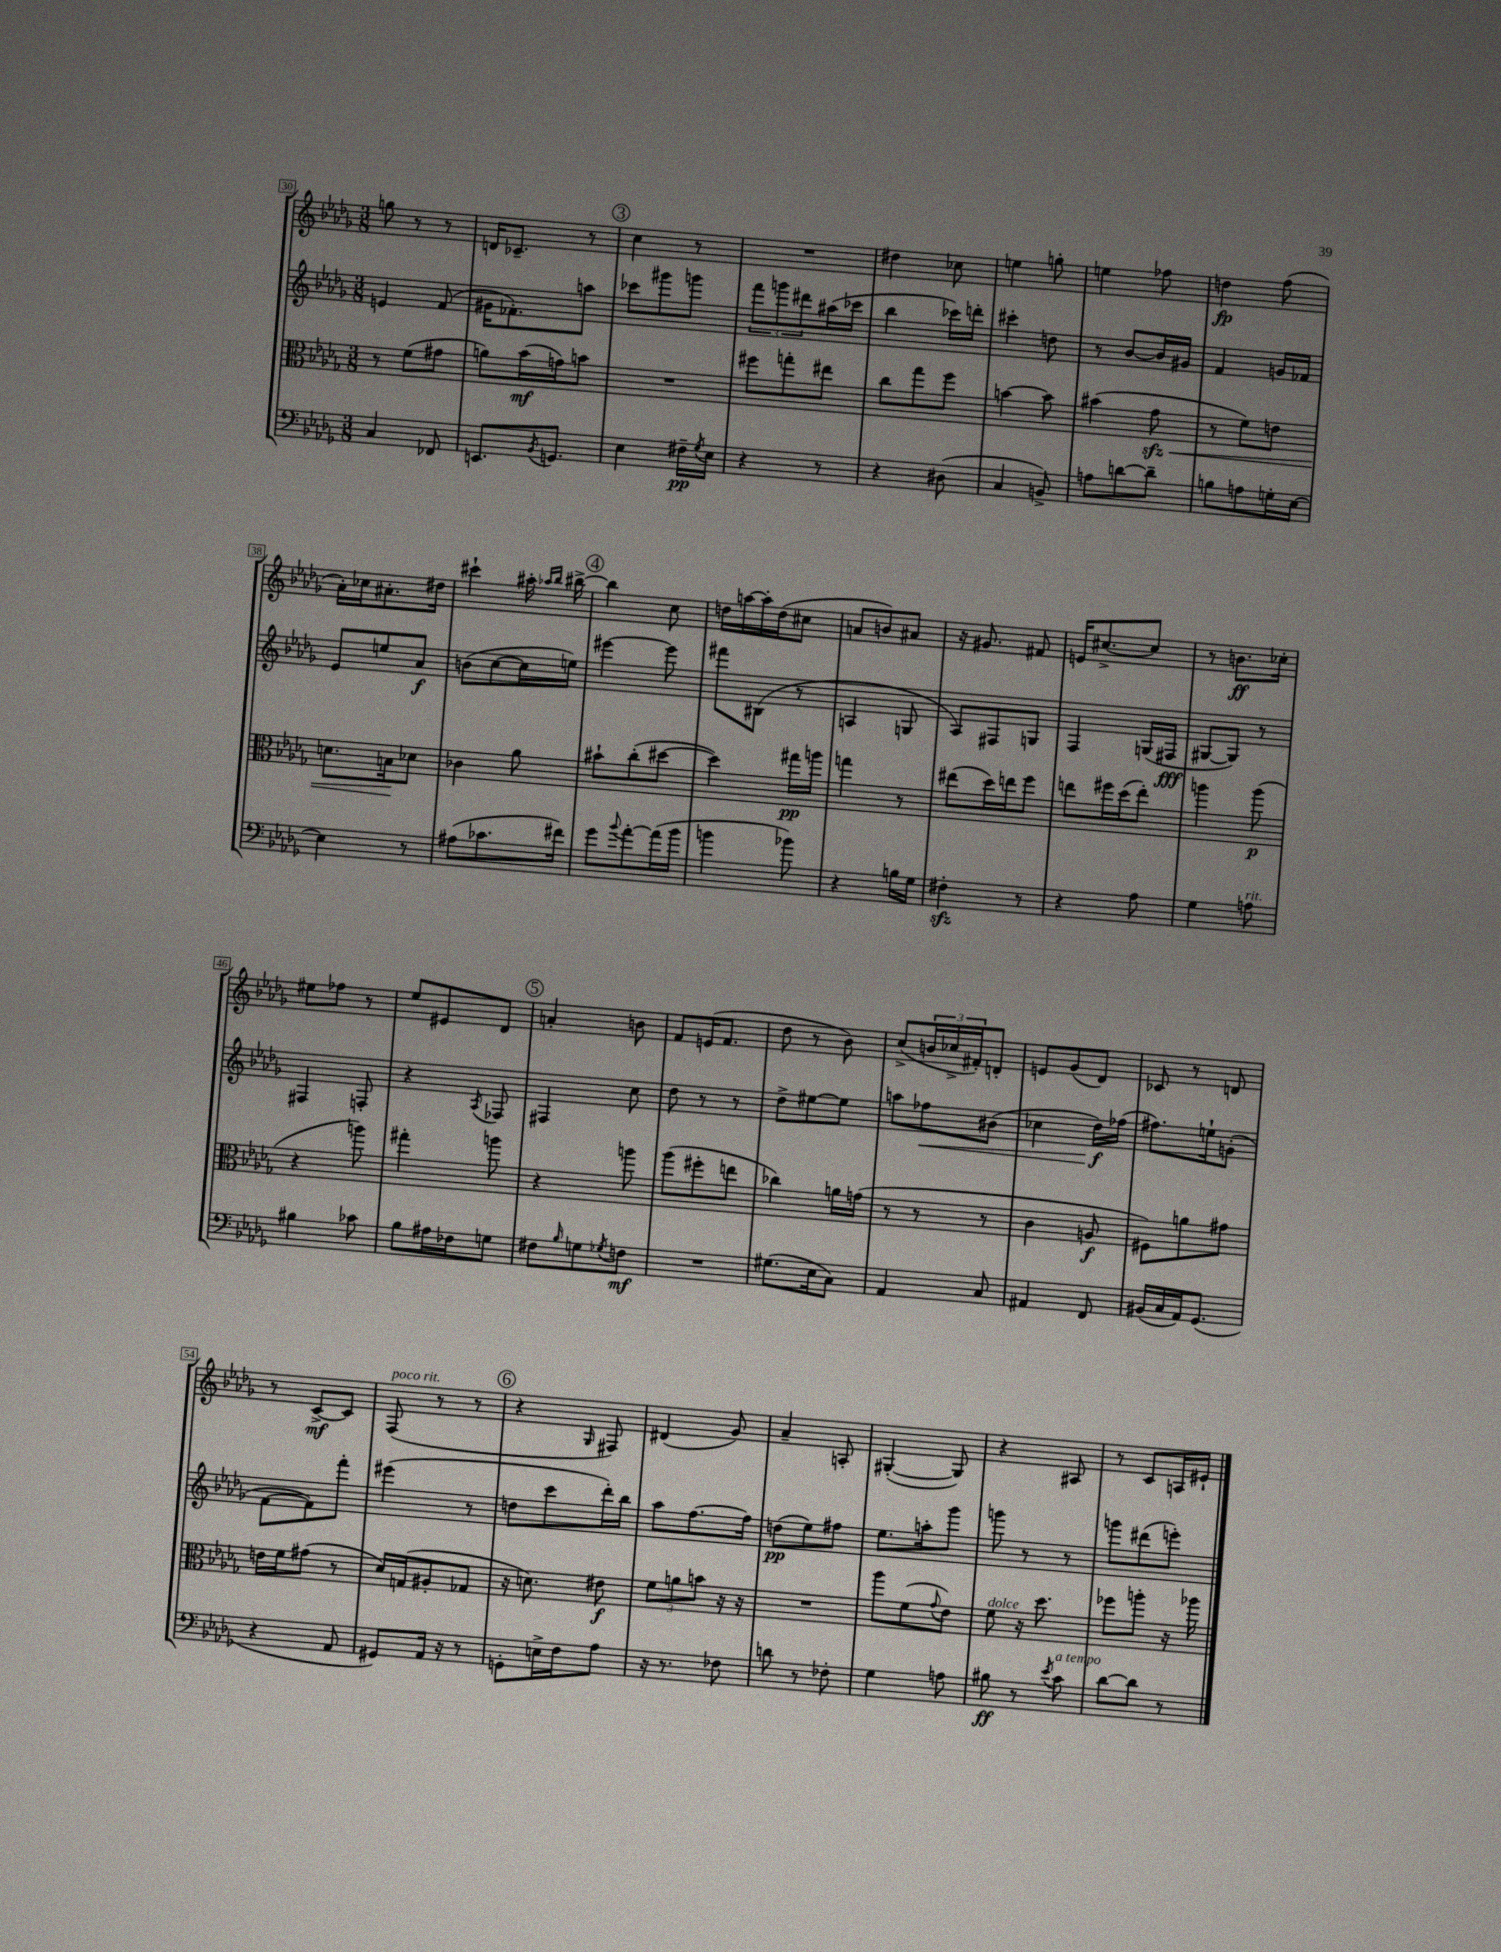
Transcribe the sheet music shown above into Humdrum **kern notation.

**kern	**kern	**kern	**kern
*staff4	*staff3	*staff2	*staff1
*clefF4	*clefC3	*clefG2	*clefG2
*k[b-e-a-d-g-]	*k[b-e-a-d-g-]	*k[b-e-a-d-g-]	*k[b-e-a-d-g-]
*M3/8	*M3/8	*M3/8	*M3/8
4C	8r	4e	8gg
.	(8f	.	8r
8FF-	8g#	(8f	8r
=	=	=	=
8.EE	8a)	16g#	16d
.	.	8.f-')	8.c-~
.	(16b-	.	.
8qBB-	.	.	.
8.GG	16g)	.	.
.	8b	8aa	8r
=	=	=	=
4E-	4.r	8ccc-	4cc
.	.	8ggg#	.
16F#~	.	8ggg	8r
8qG-	.	.	.
16E-	.	.	.
=	=	=	=
4r	8ff#	12fff	4.r
.	.	12ggg	.
.	8gg'	.	.
.	.	12ddd#	.
8r	8ee#	(16aa#	.
.	.	16ccc-	.
=	=	=	=
4r	8cc	4bb-	4dd#
.	8gg-	.	.
(8D#	8ff	16ccc-)	8cc-
.	.	16ddd'	.
=	=	=	=
4C	[4b	4ccc#'	4ee
8BB^)	8b]	8dd	8gg'
=	=	=	=
8A	(4b#	8r	4ee
[8d	.	[8b-	.
8d~]	8g-	16b-]	8ff-
.	.	16g#	.
=	=	=	=
8B	8r	4f	4dd
8A	8f)	.	.
16G'	8e	16g	(8ff
[16E-	.	16f-	.
=	=	=	=
4E-]	8.d	8e-	16a-')
.	.	.	16cc-
.	.	8ee	8.a#'
.	16B	.	.
8r	8d-	8a-	.
.	.	.	16dd#
=	=	=	=
(8A#	4c-	(8b	4ccc#`
8.c-	.	[8cc	.
.	8a-	16cc]	16aa#'
.	.	.	16qqaa-
.	.	.	16qqbb-
16f#)	.	16ee)	[16bb#^
=	=	=	=
8g-	8b#`	[4eee#	4bb#]
8qqb-	.	.	.
[8a-'	(8cc'	.	.
(16a-]	[8dd#	8eee#]	8cc
16b-	.	.	.
=	=	=	=
4b	4dd#])	8fff#	16dd
.	.	.	[16aa
.	.	(8B#	16aa']
.	.	.	(16dd
8b-)	16gg#	8r	8cc#
.	16aa	.	.
=	=	=	=
4r	4gg	4A	8a
.	.	.	8b)
16B	8r	8G	8a#
16G-	.	.	.
=	=	=	=
4F#'	(8ee#	8A-)	16r
.	.	.	8.g#
.	16dd-)	8F#	.
.	16ee	.	.
8r	8ff	8G	8f#
=	=	=	=
4r	8ee	4F	16e
.	.	.	[8.cc#^
.	16ff#	.	.
.	(16dd-	.	.
8A-	8ee')	(16G	8cc#]
.	.	16F#	.
=	=	=	=
4G-	4aa	[8G#	8r
.	.	8G#])	8.b
8A	(8aa	8r	.
.	.	.	16cc-'
=	=	=	=
4B#	4r	4F#	8ee#
.	.	.	8ff-
8c-	8aa)	8F'	8r
=	=	=	=
8B-	4gg#'	4r	8ee-
16A#	.	.	8e#
16F-	.	.	.
.	.	8qA-	.
8G	8aa	8F-	8d-
=	=	=	=
8F#	4r	4F#	4a'
16qqB-	.	.	.
8G	.	.	.
8qG-	.	.	.
8F	8aa	8cc	8b
=	=	=	=
4.r	(8aa-	8dd-	8f
.	8ff#'	8r	(16e
.	.	.	8.f
.	8ee	8r	.
=	=	=	=
(8.G#	4cc-)	8dd-^	8dd-
.	.	[8ee#	8r
16E-	.	.	.
8C)	16a	8ee#]	8b-)
.	(16g	.	.
=	=	=	=
4AA-	8r	8aa	(8cc^
.	8r	8ff-	24b
.	.	.	24cc-^
.	.	.	24f#')
8C	8r	(8b#	8d'
=	=	=	=
4AA#	4c	4cc-	8e
.	.	.	(8g-
8FF	8A	16dd-)	8d-)
.	.	(16ff-	.
=	=	=	=
(16BB#	8F#)	8.ff#)	8c-
16C	.	.	.
16AA-)	8a	.	8r
(8.GG-	.	16ee`	.
.	8g#	(8g'	8d
=	=	=	=
4r	16e	[8f	8r
.	16f	.	.
.	(8g#	8f])	[8c^
8AA-	8r	8fff'	8c]
=	=	=	=
8GG#)	16d-)	(4eee#	(8F
.	(16G	.	.
16AA-	8A#'	.	8r
16r	.	.	.
8r	8G-	8r	8r
=	=	=	=
8GG'	16r	8dd	4r
.	8.d)	.	.
16E^	.	8ccc	.
16F	.	.	.
.	.	.	16qqG-
8A-	8e#	16ddd-')	8F#)
.	.	16bb-	.
=	=	=	=
16r	12f	8aa-	(4d#
8.r	.	.	.
.	12a	.	.
.	.	[8.ff	.
.	12b	.	.
8F-	16r	.	8g-)
.	16r	16ff]	.
=	=	=	=
8d	4.r	(8dd	4a-~
8r	.	8ee-)	.
8F-'	.	8ff#	8A'
=	=	=	=
4G-	8aa-	8.ee-	([4G#'
.	(8f	.	.
.	.	16aa'	.
.	8qqg-	.	.
8A	8e-)	8ggg-	8G#])
=	=	=	=
8B#	8f	8ggg	4r
8r	16r	8r	.
.	8.dd-	.	.
8qe-	.	.	.
8c	.	8r	8A#
=	=	=	=
[8d-	8ff-	8ggg	8r
8d-]	8aa'	(8ddd#	8c
8r	16r	8eee')	16A
.	16aa-	.	16e#`
==	==	==	==
*-	*-	*-	*-
